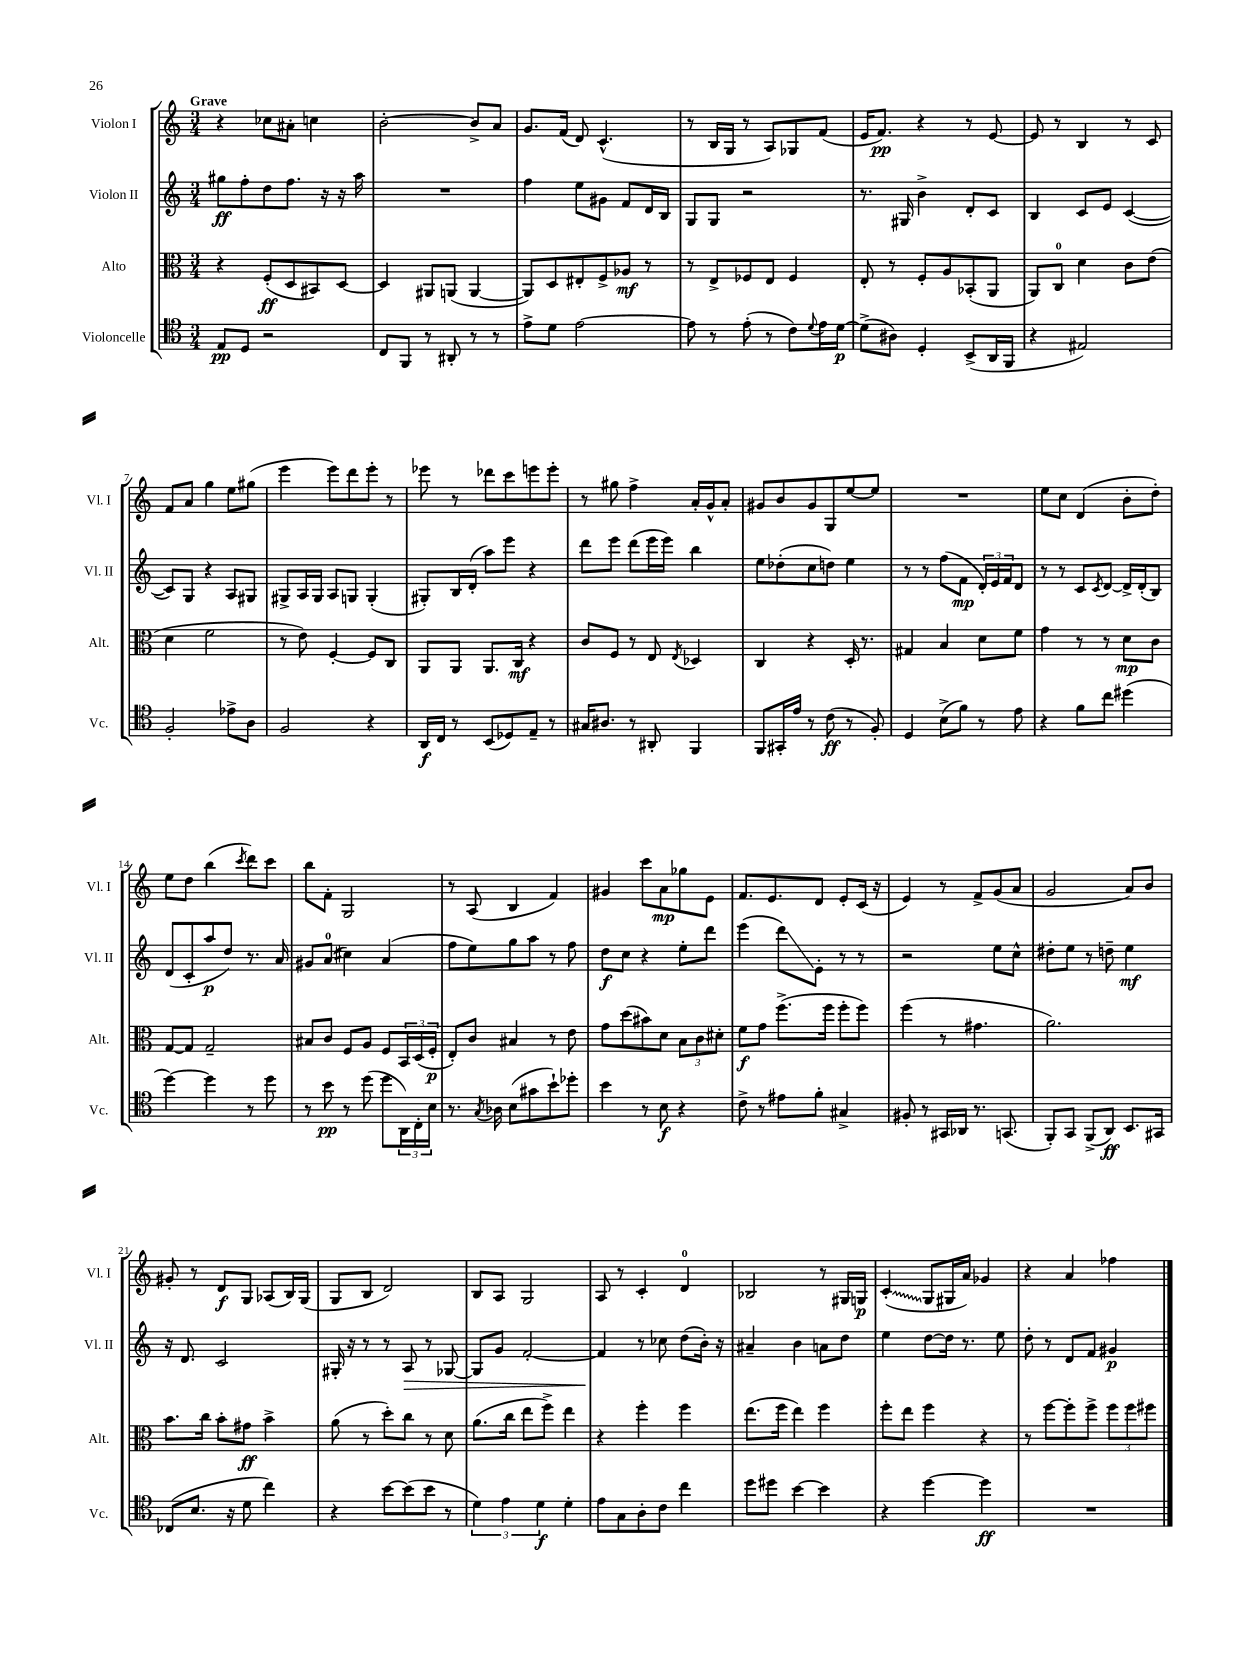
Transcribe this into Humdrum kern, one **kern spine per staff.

**kern	**kern	**kern	**kern
*staff4	*staff3	*staff2	*staff1
*clefC4	*clefC3	*clefG2	*clefG2
*k[]	*k[]	*k[]	*k[]
*M3/4	*M3/4	*M3/4	*M3/4
8E	4r	8gg#	4r
8D	.	8ff'	.
2r	(8F'	8dd	8cc-
.	8D	8.ff	8a#'
.	8BB#)	.	4cc
.	.	16r	.
.	[8D	16r	.
.	.	16aa	.
=	=	=	=
8C	4D]	2.r	[2b'
8FF	.	.	.
8r	8AA#	.	.
8AA#'	(8AA	.	.
8r	[4AA	.	8b^]
8r	.	.	8a
=	=	=	=
8e^	8AA])	4ff	8.g
8d	8D	.	.
.	.	.	(16f
[2e	8E#'	8ee	8d)
.	8F^	8g#	(4.c^^
.	8A-	8f	.
.	8r	16d	.
.	.	16B	.
=	=	=	=
8e]	8r	8G	8r
8r	8E^	8G	16B
.	.	.	16G
(8e'	8F-	2r	8r
8r	8E	.	8A)
8c)	4F-	.	8G-
8qqd	.	.	.
16e	.	.	(8f
[16d	.	.	.
=	=	=	=
(8d^]	8E'	8.r	16e
.	.	.	8.f)
8A#)	8r	.	.
.	.	16G#	.
4D'	8F'	4b^	4r
.	8A	.	.
(8BB^	(8BB-'	8d'	8r
16AA	8AA	8c	[8e
16FF	.	.	.
=	=	=	=
4r	8AA)	4B	8e]
.	8C	.	8r
2E#)	4d	8c	4B
.	.	8e	.
.	8c	([4c	8r
.	(8e	.	8c
=	=	=	=
2F'	4d	8c])	8f
.	.	8G	8a
.	2f	4r	4gg
8e-^	.	8A	8ee
8A	.	8G#	(8gg#
=	=	=	=
2F	8r	8G#^	4eee
.	8e)	16A	.
.	.	16G#	.
.	[4F'	8A	8eee)
.	.	8G	8ddd
4r	8F]	(4G'	8eee'
.	8C	.	8r
=	=	=	=
16AA	8AA	8G#')	8eee-
16C	.	.	.
8r	8AA	16B	8r
.	.	(16d'	.
(8BB	8.AA	8aa)	8ddd-
8D-)	.	8eee	8ccc
.	16C	.	.
8E~	4r	4r	8eee
8r	.	.	8eee'
=	=	=	=
16G#	8c	8ddd	8r
8.A#	.	.	.
.	8F	8eee	8gg#
8r	8r	(8ddd	4ff^
8AA#'	8E	16eee	.
.	.	16eee)	.
.	8qE	.	.
4FF	4D-	4bb	16a'
.	.	.	16g^^
.	.	.	8a'
=	=	=	=
8FF	4C	8ee	8g#
16GG#'	.	(8dd-'	8b
16e	.	.	.
8r	4r	8cc	8g#
(8c	.	8dd)	8G
8r	16D'	4ee	[8ee
.	8.r	.	.
8F')	.	.	8ee]
=	=	=	=
4D	4G#	8r	2.r
.	.	8r	.
(8B^	4B	(8ff	.
8f)	.	8f	.
8r	8d	24d')	.
.	.	24e	.
.	.	24f	.
8e	8f	8d	.
=	=	=	=
4r	4g	8r	8ee
.	.	8r	8cc
8f	8r	8c	(4d
.	.	8qc	.
8cc	8r	[8d	.
(4dd#	8d	16d^]	8b'
.	.	(16d'	.
.	8c	8B)	8dd')
=	=	=	=
[4dd)	[8G	(8d	8ee
.	8G]	8c'	8dd
4dd]	2G~	8aa	(4bb
.	.	8dd)	.
.	.	.	8qccc
8r	.	8.r	8ddd)
8dd	.	.	8ccc
.	.	16a	.
=	=	=	=
8r	8B#	8g#	8bb
8b	8c	(8a	8f'
8r	8F	4cc#)	2G
(8dd	8A	.	.
8dd	8F	(4a	.
24AA)	24BB	.	.
24C'	(24D	.	.
24B	24F'	.	.
=	=	=	=
8.r	8E')	8ff	8r
.	8c	8ee)	(8A
8qG	.	.	.
16A-	.	.	.
(8B	4B#	8gg	4B
8g#	.	8aa	.
8b`)	8r	8r	4f)
8dd-'	8e	8ff	.
=	=	=	=
4b	8g	8dd	4g#
.	(8dd	8cc	.
8r	8b#)	4r	8ccc
8B	8d	.	8a
4r	12B	8ee'	8gg-
.	12c	.	.
.	.	8ddd	8e
.	12d#'	.	.
=	=	=	=
8c^	8f	(4eee	8.f
8r	8g	.	.
.	.	.	8.e
8e#	(8.ff^	8ddd)	.
8f'	.	8e'	8d
.	16ff	.	.
4G#^	8ff'	8r	8e'
.	8ff)	8r	(16c
.	.	.	16r
=	=	=	=
8F#'	(4ff	2r	4e)
8r	.	.	.
16GG#	8r	.	8r
16AA-	.	.	.
8.r	4.g#	.	8f^
.	.	8ee	(8g
(8.GG	.	.	.
.	.	8cc^^	8a
=	=	=	=
8FF')	2.a)	8dd#'	2g
8GG	.	8ee	.
(8FF^	.	8r	.
8AA)	.	8dd~	.
8.BB	.	4ee	8a)
.	.	.	8b
16GG#	.	.	.
=	=	=	=
(8C-	8.b	16r	8g#'
.	.	8.d	.
8.B	.	.	8r
.	16cc	.	.
.	8b'	2c	8d
16r	.	.	.
8d	8g#	.	8G
4cc)	4b^	.	(8A-
.	.	.	16B)
.	.	.	(16G
=	=	=	=
4r	(8a	16G#'	8G
.	.	16r	.
.	8r	8r	8B
[8b	8dd')	8r	2d)
(8b]	8cc	8A	.
8b	8r	8r	.
8r	8d	[8G-	.
=	=	=	=
6d)	(8.a	8G-]	8B
.	.	8g	8A
6e	.	.	.
.	16cc	.	.
.	8ee	[2f'	2G
6d	.	.	.
.	8ff^)	.	.
4d'	4ee	.	.
=	=	=	=
8e	4r	4f]	8A
8G	.	.	8r
8A'	4ff'	8r	4c'
8c	.	8cc-	.
4cc	4ff	(8dd	4d
.	.	16b')	.
.	.	16r	.
=	=	=	=
8dd	(8.ee	4a#~	2B-
8dd#	.	.	.
.	16ff	.	.
[4b	4ee)	4b	.
4b]	4ff	8a	8r
.	.	8dd	16G#
.	.	.	16G
=	=	=	=
4r	8ff'	4ee	(4c'
.	8ee	.	.
[4dd	4ff	[8dd	8G
.	.	16dd]	16G#
.	.	8.r	16a)
4dd]	4r	.	4g-
.	.	8ee	.
=	=	=	=
2.r	8r	8dd'	4r
.	[8ff	8r	.
.	8ff']	8d	4a
.	8ff^	8f	.
.	12ff	4g#	4ff-
.	12ff	.	.
.	12ff#	.	.
==	==	==	==
*-	*-	*-	*-
